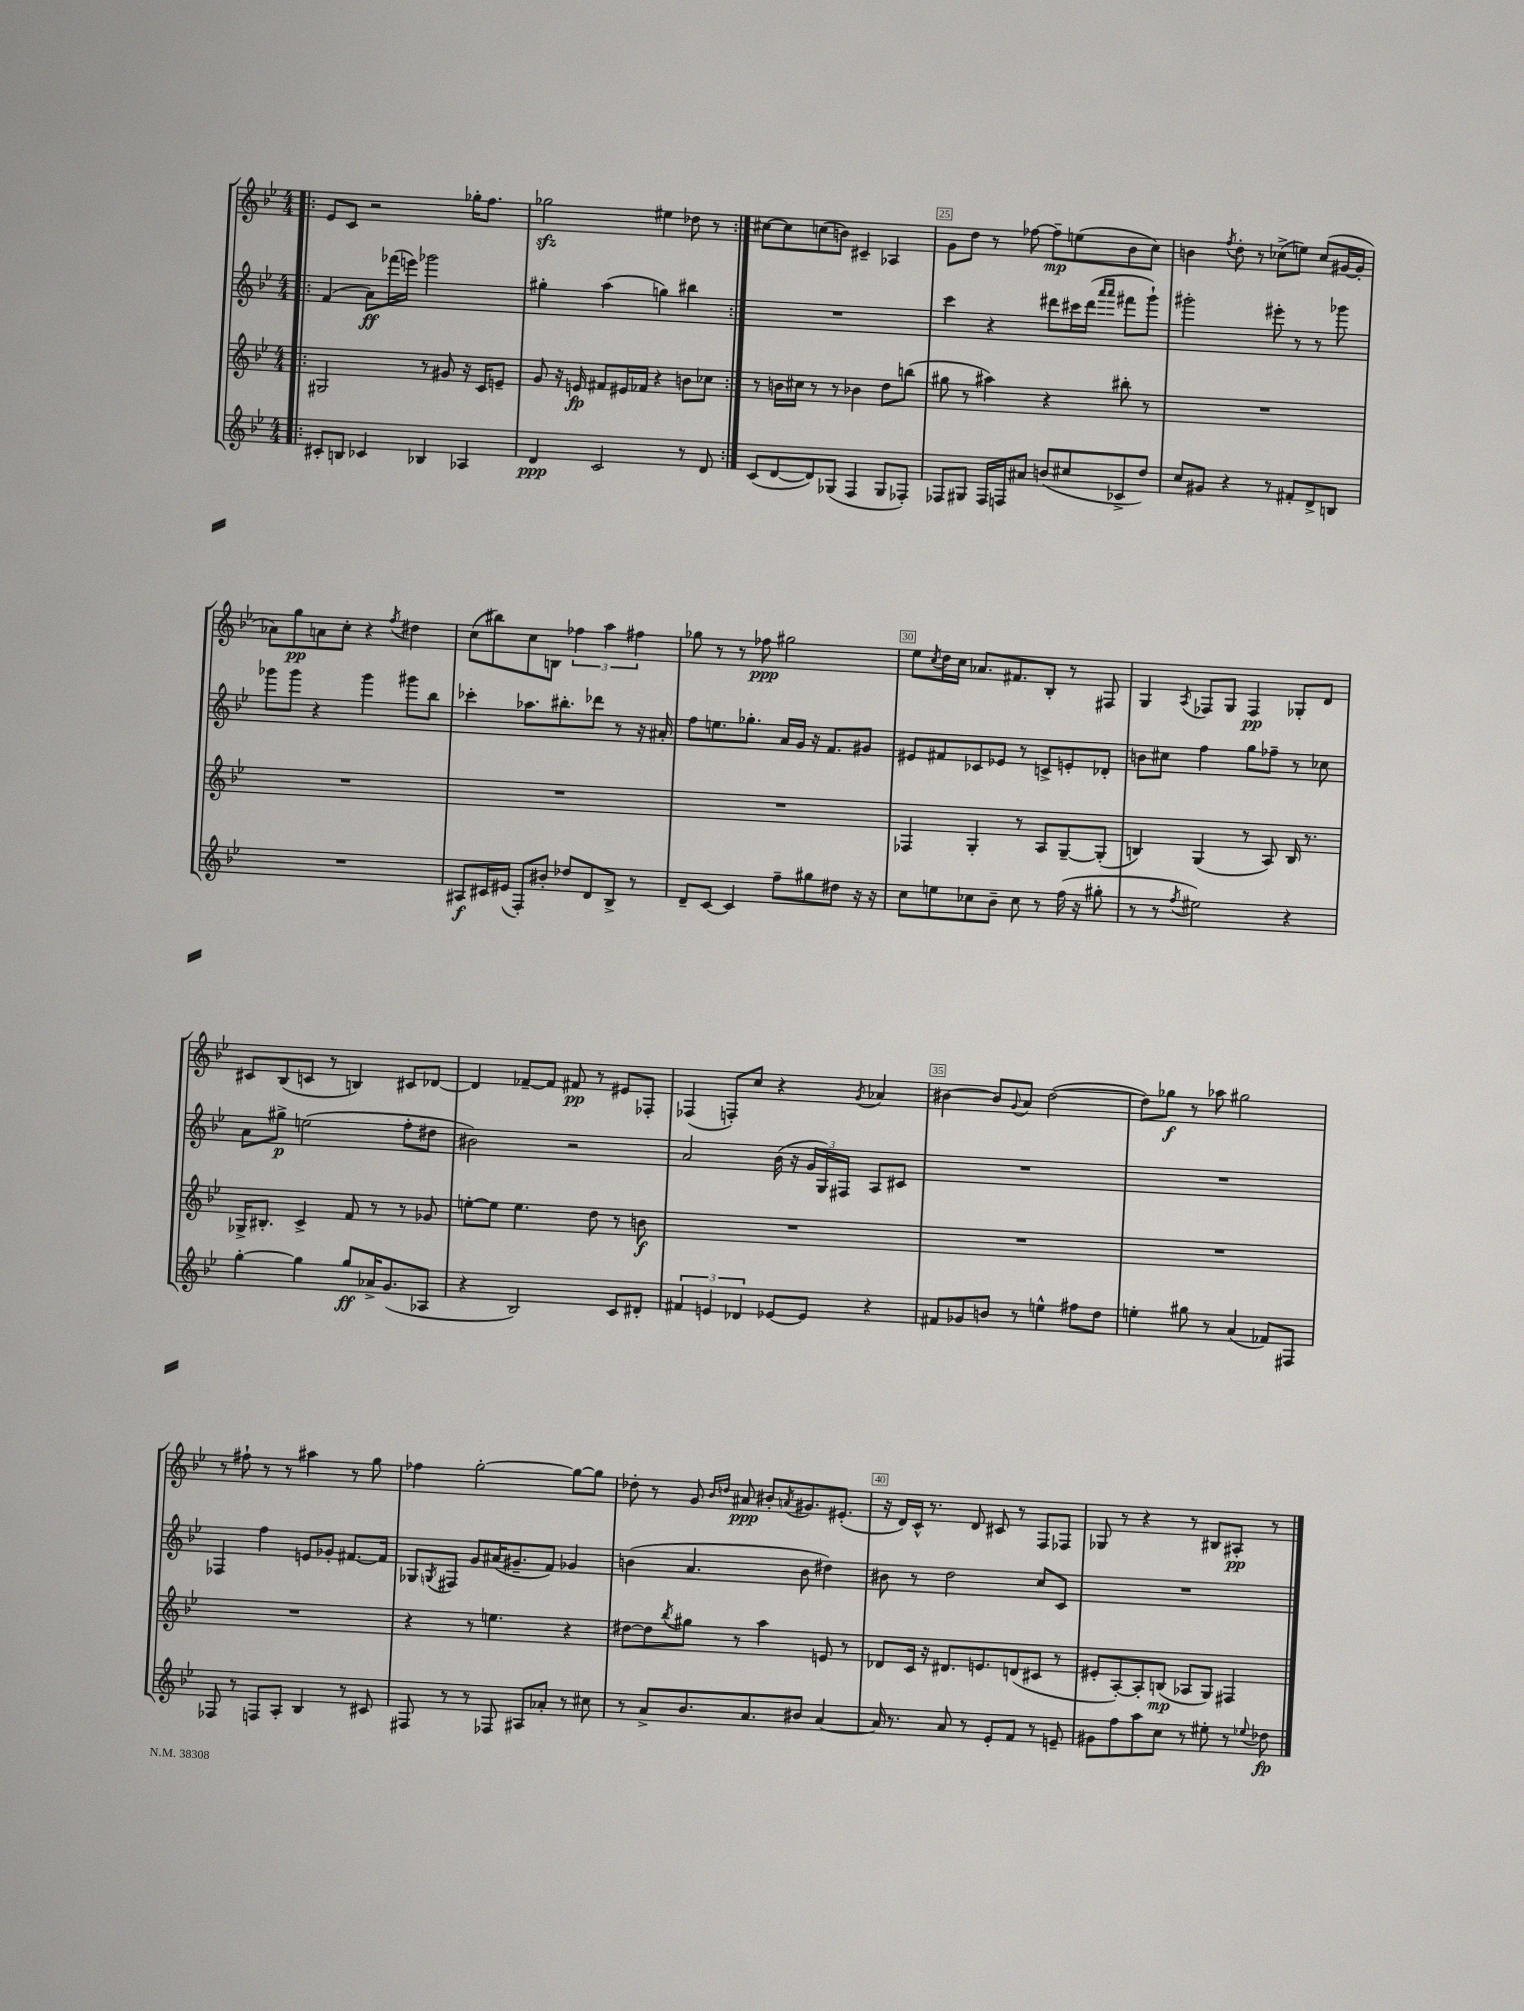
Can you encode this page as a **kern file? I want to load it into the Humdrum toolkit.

**kern	**kern	**kern	**kern
*staff4	*staff3	*staff2	*staff1
*clefG2	*clefG2	*clefG2	*clefG2
*k[b-e-]	*k[b-e-]	*k[b-e-]	*k[b-e-]
*M4/4	*M4/4	*M4/4	*M4/4
=!|:	=!|:	=!|:	=!|:
8c#'/L	2G#/	(4f/	8e-/L
8B/J	.	.	8c/J
4c-/	.	8a\L)	2r
.	.	(16fff-\L	.
.	.	16eee\JJ)	.
4B-/	8r	2ggg-\	.
.	8g#/	.	.
4A-/	16r	.	16gg-'\LK
.	16c/LK	.	8.ff\J
.	8e~/J	.	.
=	=	=	=
4d/	8g/	4gg#'\	2gg-\
.	16r	.	.
.	16e/	.	.
2c/	8f#/L	(4aa\	.
.	16e#/L	.	.
.	16f-/JJ	.	.
.	4r	4gg\)	4ee#\
8r	8b\L	4bb#\	8dd-\
8d/	8cc-\J	.	8r
=:|!	=:|!	=:|!	=:|!
(8c/L	8r	1r	[8cc#\L
[8d/	16b\LL	.	8cc#\]
.	16cc#\JJ	.	.
8d/])	8r	.	(8cc\
(8G-/J	8r	.	8b\J)
4F/	4b-\	.	4c#~/
8G-/L	8dd\L	.	4A-/
8F-'/J)	(8bb\J	.	.
=	=	=	=
8F-/L	8gg#\	4ccc\	8g\L
8G#/J	8r	.	8dd\J
16F-/LL	4aa#\)	4r	8r
16F/J	.	.	.
8a#/J	.	.	[8ff-\
(8b/L	4r	8ddd#\L	8ff-~\]L
8cc#/	.	16ccc#\L	(8ee\
.	.	(16ddd#\JJ	.
.	.	16qqaaa/LL	.
.	.	16qqaaa/JJ	.
8c-^/	8bb#'\	8fff#\L	8b-\
8dd/J)	8r	8ggg`\J)	8cc\J)
=	=	=	=
8cc/L	1r	2ggg#'\	4b\
8g#/J	.	.	.
.	.	.	8qff/
4r	.	.	8dd'\
.	.	.	8r
8r	.	8eee#'\	(8cc-^\L
8f#'/L	.	8r	8ee\J)
8d^/	.	8r	(8cc-/L
8B/J	.	8ggg-\	[16g#/L
.	.	.	16g#'/]JJ
=	=	=	=
1r	1r	8ggg-\L	8a-\L)
.	.	8ggg-\J	8gg\
.	.	4r	8a\
.	.	.	8cc'\J
.	.	4ggg-\	4r
.	.	.	8qff/
.	.	8ggg#\L	4dd#\
.	.	8bb-\J	.
=	=	=	=
8A#/L	1r	4ccc-'\	(8cc\L
16c#/L	.	.	8bb#\)
(16e#/JJ	.	.	.
8F'/L)	.	8.aa-\L	8cc\
8b#'/J	.	.	8B\J
.	.	8.bb#'\	.
8dd-/L	.	.	6ff-\
8d/	.	8ddd-\J	.
.	.	.	6aa\
8B-^/J	.	8r	.
.	.	.	6ff#\
8r	.	16r	.
.	.	16a#'/	.
=	=	=	=
8d~/L	1r	8ff\L	8gg-\
[8c/J	.	8.ee\	8r
4c/]	.	.	8r
.	.	8.gg-'\J	.
.	.	.	8ff-\
8ff~\L	.	16a/LL	2gg#\
.	.	16g/JJ	.
8gg#\	.	16r	.
.	.	8.f/L	.
8dd#\J	.	.	.
16r	.	8g#/J	.
16r	.	.	.
=	=	=	=
8cc\L	4F-/	8e#/L	8ee-\L
.	.	.	8qcc/
8ee\	.	8f#/	16dd\L
.	.	.	16cc\JJ
8cc-\	4G'/	8c-/	8.a-/L
8b-~\J	.	8e-/J	.
.	.	.	8.f#/
8cc-\	8r	8r	.
8r	8A/L	8c^/L	8B-'/J
(16ff\	[8G~/	8e'/	8r
16r	.	.	.
8gg#'\	(8G'/]J	8d-'/J	8F#/
=	=	=	=
8r	4B/)	8b\L	4G/
8r	.	8cc#\J	.
8qff/	.	.	8qA/
2ee#\)	(4G/	4ff\	8F-/L
.	.	.	8G/J
.	8r	8gg\L	4F-/
.	8A/)	8ff-~\J	.
4r	16B/	8r	8G-'/L
.	8.r	.	.
.	.	8cc-\	8d/J
=	=	=	=
[4gg'\	16G-^/LK	8a\L	8c#/L
.	8.B#'/J	.	.
.	.	8gg#^\J	(8B-/
4gg\]	4c^/	(2ee\	8c/J
.	.	.	8r
8gg/L	8f/	.	4B/)
16a-^/K	8r	.	.
(8.g/	.	.	.
.	8r	8ff'\L	8c#/L
8A-/J	8g-/	8dd#\J	[8d-/J
=	=	=	=
4r	[8ee'\L	2b#\)	4d-/]
.	8ee\]J	.	.
2B-/)	4.ee\	.	[8f-~/L
.	.	.	8f-/]J
.	.	2r	8f#/
.	8dd\	.	8r
8c/L	8r	.	8e#/L
8d#'/J	8b\	.	8F-'/J
=	=	=	=
6f#/	1r	2a/	(4F-/
6e/	.	.	.
.	.	.	8F'/L)
6d-/	.	.	.
.	.	.	8cc/J
[8e-/L	.	(16b-\	4r
.	.	16r	.
8e-/]J	.	24g/LL	.
.	.	24G/)	.
.	.	24F#/JJ	.
.	.	.	8qg/
4r	.	8A/L	4a-/
.	.	8c#/J	.
=	=	=	=
8f#/L	1r	1r	[4b#\
8g-/	.	.	.
8b/J	.	.	8b#/]L
.	.	.	8qqg/
8r	.	.	8a/J
4ee^^\	.	.	([2dd\
8ff#\L	.	.	.
8dd\J	.	.	.
=	=	=	=
4ee'\	1r	1r	8dd\]L)
.	.	.	8gg-\J
8gg#\	.	.	8r
8r	.	.	8aa-\
(4a/	.	.	2gg#\
8f-/L)	.	.	.
8F#/J	.	.	.
=	=	=	=
8F-/	1r	4F-/	8r
8r	.	.	8ff#`\
8F/L	.	4ff\	8r
8A'/J	.	.	8r
4B-/	.	8e/L	4aa#\
.	.	8g-'/J	.
8r	.	[8.f#/L	8r
8c#/	.	.	8gg\
.	.	16f#/]Jk	.
=	=	=	=
8F#/	4r	8G-/L	4ff-\
.	.	8qG/	.
8r	.	8F#/J	.
8r	8r	8g/L	[2gg'\
8F-/	4.ee\	(16a#/K	.
.	.	8.g#~/	.
8A#/L	.	.	.
8a-'/J	.	8f/J)	.
8r	4r	4g-/	8gg\_L
8cc#\	.	.	8gg\]J
=	=	=	=
8r	[8dd#\L	(4b\	8dd-'\
8a^/L	8dd#\]	.	8r
.	8qbb-/	.	.
8.b-/	8gg#\J	4.a/	8g/
.	.	.	16qqb-/LL
.	.	.	16qqdd/JJ
.	8r	.	8a#/
8.a/	.	.	.
.	4aa\	.	8b#'/L
.	.	.	8qa/
8b#/J	.	8b\	8.g#/
[4a/	8e/	4dd#\)	.
.	.	.	(8.e#'/J
.	8r	.	.
=	=	=	=
16a/]	8d-/L	8b#\	16r
8.r	.	.	16d/LL)
.	16c/Jk	8r	16c^^/JJ
.	16r	.	8.r
8a/	8.d#/L	2dd\	.
8r	.	.	8d/
.	8.e/	.	.
8e-'/L	.	.	8c#/
8f/J	(8d/	.	8r
8r	8c#/J	8cc/L	8F/L
8e~/	8r	8c/J	8F-/J
=	=	=	=
8g#\L	8e#'/L	1r	8G-/
8ff\	[8A'/)	.	8r
8aa\	8A'/]	.	4r
8cc\J	(8B/J	.	.
8r	8A-/L	.	8r
8ee#'\	8G/J)	.	8B#/L
8r	4F#/	.	8A#'/J
8qqee-/	.	.	.
8dd-\	.	.	8r
==	==	==	==
*-	*-	*-	*-
